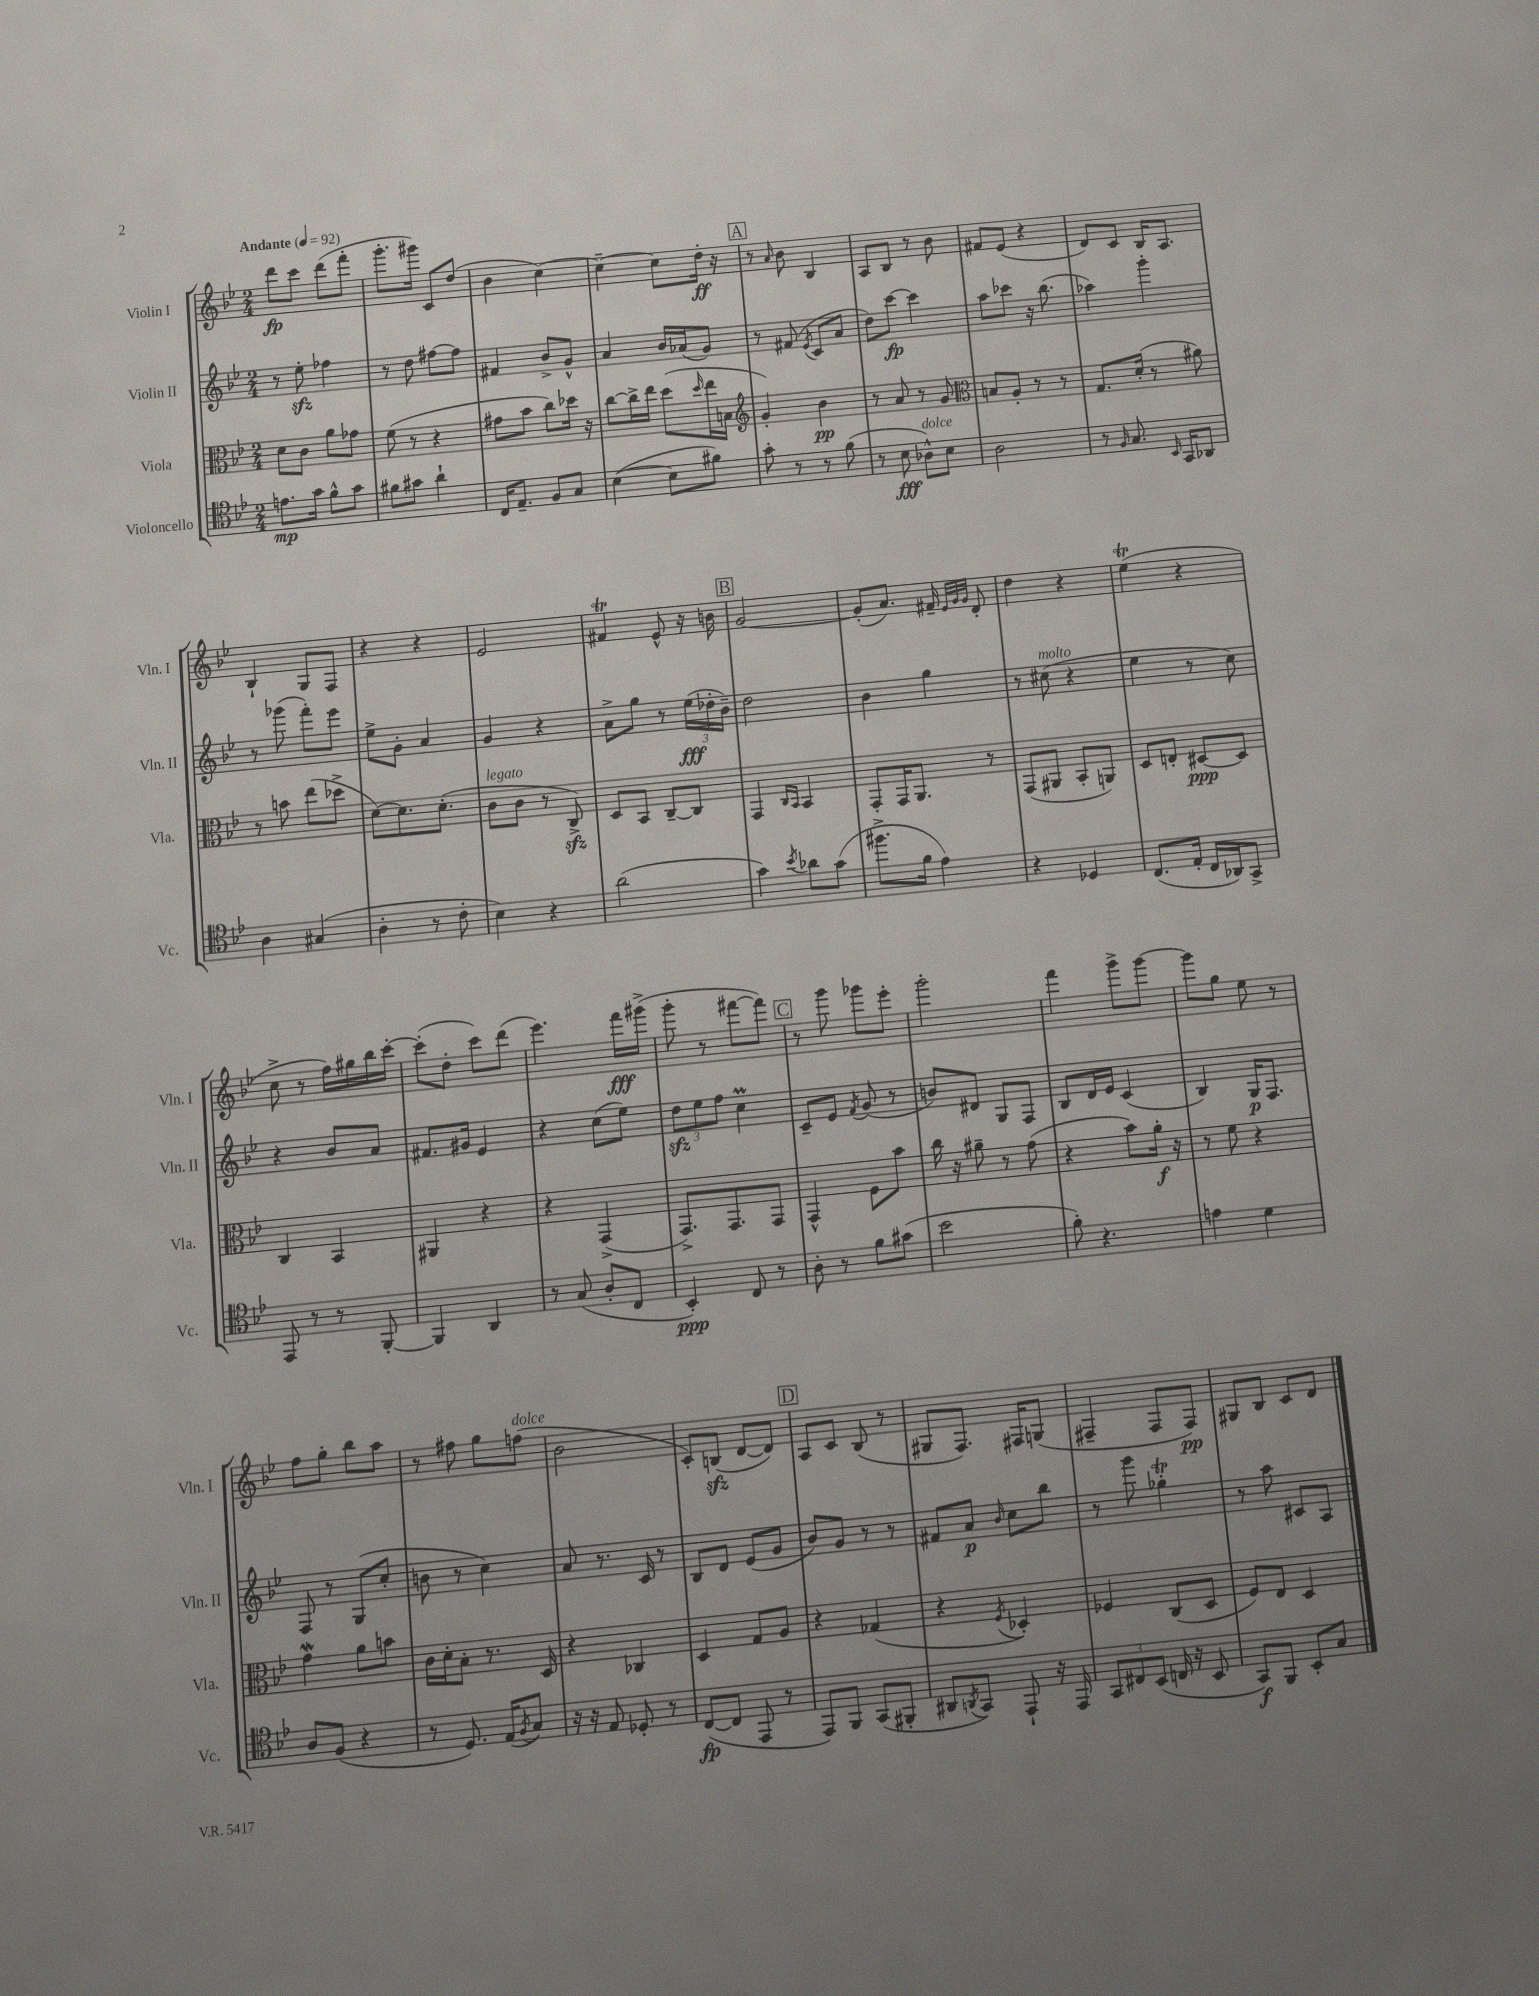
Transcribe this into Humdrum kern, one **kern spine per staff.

**kern	**dynam	**kern	**dynam	**kern	**dynam	**kern	**dynam
*part4	*part4	*part3	*part3	*part2	*part2	*part1	*part1
*staff4	*staff4	*staff3	*staff3	*staff2	*staff2	*staff1	*staff1
*I"Violoncello	*	*I"Viola	*	*I"Violin II	*	*I"Violin I	*
*I'Vc.	*	*I'Vla.	*	*I'Vln. II	*	*I'Vln. I	*
*clefC4	*	*clefC3	*	*clefG2	*	*clefG2	*
*k[b-e-]	*	*k[b-e-]	*	*k[b-e-]	*	*k[b-e-]	*
*M2/4	*	*M2/4	*	*M2/4	*	*M2/4	*
*MM92	*	*MM92	*	*MM92	*	*MM92	*
=1	=1	=1	=1	=1	=1	=1	=1
!	!	!	!	!	!	!LO:TX:a:B:t=Andante	!
8.en\L	mp	8d\L	.	8r	.	8ddd\L	fp
.	.	8c\J	.	8ee-zz'\	.	8ccc\J	.
16g\Jk	.	.	.	.	.	.	.
8f^^\L	.	8a\L	.	4ff-X\	.	(8ddd\L	.
8g\J	.	8g-X\J	.	.	.	8fff'\J	.
=2	=2	=2	=2	=2	=2	=2	=2
8f#X\L	.	(8f\	.	8r	.	8.ggg'\L	.
8g#X\J	.	8r	.	8dd\	.	.	.
.	.	.	.	.	.	16ggg#X\Jk)	.
4a`\	.	4r	.	[8ff#X\L	.	8c/L	.
.	.	.	.	8ff#\J]	.	(8dd/J	.
=3	=3	=3	=3	=3	=3	=3	=3
16C/KL	.	8g#X\L	.	4f#X/	.	4b-\	.
8.E-~/J	.	.	.	.	.	.	.
.	.	8b-\J	.	.	.	.	.
8F/L	.	8cc\L)	.	8b-^/L	.	[4cc\)	.
8G/J	.	16dd-X\Jk	.	8g^^/J	.	.	.
.	.	16r	.	.	.	.	.
=4	=4	=4	=4	=4	=4	=4	=4
([4B-\	.	[8cc\L	.	4a/	.	4cc~\_	.
.	.	16cc^\L]	.	.	.	.	.
.	.	16ee-\JJ	.	.	.	.	.
8B-\L]	.	(8dd\L	.	16b-/LL	.	8cc\L]	.
.	.	.	.	(16a-X/J	.	.	.
.	.	16qqdd/	.	.	.	.	.
8f#X\J)	.	16ee-\L	.	8g/J)	.	16dd'\Jk	ff
.	.	16Bn\JJ	.	.	.	16r	.
!!LO:REH:place=s1:t=A
=5	=5	=5	=5	=5	=5	=5	=5
*	*	*clefG2	*	*	*	*	*
8g'\	.	4g'/)	.	8r	.	8r	.
.	.	.	.	.	.	16qqa/	.
8r	.	.	.	(8f#X/	.	8b-\	.
.	.	.	.	8qe-/	.	.	.
8r	.	4b-\	pp	8c/L	.	4B-/	.
(8f\	.	.	.	8a/J	.	.	.
=6	=6	=6	=6	=6	=6	=6	=6
8r	.	8r	.	8dd\L)	.	8A/L	.
8B-\	fff	8a/	.	[8ccc\J	fp	8B-/J	.
!LO:TX:a:i:t=dolce	!	!	!	!	!	!	!
8A-X^^\L)	.	8r	.	4ccc\]	.	8r	.
8B-\J	.	8g/	.	.	.	8b-\	.
=7	=7	=7	=7	=7	=7	=7	=7
*	*	*clefC3	*	*	*	*	*
2A\	.	8Bn/L	.	8aa\L	.	8f#X/L	.
.	.	8A'/J	.	8ccc-X\J	.	(8e-/J	.
.	.	8r	.	16r	.	4r	.
.	.	.	.	(8.bb-\	.	.	.
.	.	8r	.	.	.	.	.
=8	=8	=8	=8	=8	=8	=8	=8
8r	.	8.G/L	.	4aa-X\)	.	8d/L)	.
16qqF/	.	.	.	.	.	.	.
8.G/	.	.	.	.	.	8c/J	.
.	.	(16d'/Jk	.	.	.	.	.
.	.	8r	.	4ggg'\	.	16B-/KL	.
16qqBB-/	.	.	.	.	.	.	.
16GG/KL	.	.	.	.	.	8.A/J	.
8AA-X/J	.	8a#X\)	.	.	.	.	.
!!LO:LB:g=z
=9	=9	=9	=9	=9	=9	=9	=9
4A\	.	8r	.	8r	.	4B-`/	.
.	.	8bn\	.	(8ggg-X\	.	.	.
(4G#X/	.	(8ee-\L	.	8fff'\L)	.	8G/L	.
.	.	8dd-X^\J	.	8eee-\J	.	8F/J	.
=10	=10	=10	=10	=10	=10	=10	=10
4A'\	.	[8d\L)	.	8ee-^\L	.	4r	.
.	.	8.d\]	.	8g'\J	.	.	.
8r	.	.	.	4a/	.	4r	.
.	.	(8.d'\J	.	.	.	.	.
8c'\	.	.	.	.	.	.	.
=11	=11	=11	=11	=11	=11	=11	=11
!	!	!LO:TX:a:i:t=legato	!	!	!	!	!
4B-\)	.	8c\L	.	4g/	.	2e-/	.
.	.	8c\J	.	.	.	.	.
4r	.	8r	.	4r	.	.	.
.	.	8Czz^/)	.	.	.	.	.
=12	=12	=12	=12	=12	=12	=12	=12
(2a\	.	8D/L	.	8a^\L	.	4f#Xt/	.
.	.	8BB-/J	.	8gg\J	.	.	.
.	.	[8C~/L	.	8r	.	8e-^^/	.
.	.	8C/J]	.	(24ee-\LL	fff	16r	.
.	.	.	.	24dd-X'\	.	.	.
.	.	.	.	.	.	16bn\	.
.	.	.	.	24b-~\JJ)	.	.	.
!!LO:REH:place=s1:t=B
=13	=13	=13	=13	=13	=13	=13	=13
4g\)	.	4GG/	.	2dd\	.	[2g/	.
.	.	16qqC/LL	.	.	.	.	.
8qb-/	.	16qqBB-/JJ	.	.	.	.	.
8a-X\L	.	4BB-/	.	.	.	.	.
(8g\J	.	.	.	.	.	.	.
=14	=14	=14	=14	=14	=14	=14	=14
8.ff#X^\L	.	8GG'/L	.	4b-\	.	(8g'/L]	.
.	.	16GG/K	.	.	.	8.a/J)	.
16f\Jk	.	8.AA/J	.	.	.	.	.
4e-\)	.	.	.	4gg\	.	.	.
.	.	.	.	.	.	16f#X~/	.
.	.	.	.	.	.	32qqe-/LLL	.
.	.	.	.	.	.	32qqg/	.
.	.	.	.	.	.	32qqg/JJJ	.
.	.	8r	.	.	.	8d'/	.
=15	=15	=15	=15	=15	=15	=15	=15
4r	.	(8GG/L	.	8r	.	4dd\	.
!	!	!	!	!LO:TX:a:i:t=molto	!	!	!
.	.	8AA#X/J	.	(8cc#X\	.	.	.
4D-X/	.	8BB-'/L	.	4r	.	4r	.
.	.	8AAn/J)	.	.	.	.	.
=16	=16	=16	=16	=16	=16	=16	=16
(8.C/L	.	8D/L	.	4ee-\	.	(4ee-T\	.
.	.	8En'/J	.	.	.	.	.
16E-'/Jk	.	.	.	.	.	.	.
16C/LL	.	[8D#X/L	ppp	8r	.	4r	.
16AA-X/J)	.	.	.	.	.	.	.
8GG^/J	.	8D#/J]	.	8cc\)	.	.	.
!!LO:LB:g=z
=17	=17	=17	=17	=17	=17	=17	=17
8EE-/	.	4C/	.	4r	.	8cc^\	.
8r	.	.	.	.	.	8r	.
8r	.	4BB-/	.	8b-/L	.	16ff\LL)	.
.	.	.	.	.	.	16gg#X\	.
[8FF'/	.	.	.	8a/J	.	16bb-\	.
.	.	.	.	.	.	[16ccc'\JJ	.
=18	=18	=18	=18	=18	=18	=18	=18
4FF/]	.	4AA#X/	.	8.f#X/L	.	(8ccc'\L]	.
.	.	.	.	.	.	8dd'\J	.
.	.	.	.	16g#X/Jk	.	.	.
4AA/	.	4r	.	4e-/	.	8ccc\L)	.
.	.	.	.	.	.	(8ddd\J	.
=19	=19	=19	=19	=19	=19	=19	=19
8r	.	4r	.	4r	.	4.eee-\)	.
(8G/	.	.	.	.	.	.	.
8A'/L	.	(4GG^/	.	(8cc\L	.	.	.
8C/J	.	.	.	8ee-\J)	.	16fff\LL	fff
.	.	.	.	.	.	(16ggg#X^\JJ	.
=20	=20	=20	=20	=20	=20	=20	=20
4BB-'/)	ppp	8.GG^/L)	.	12ddzz\L	.	8ggg'\	.
.	.	.	.	12ee-\	.	.	.
.	.	.	.	.	.	8r	.
.	.	.	.	12ff\J	.	.	.
.	.	8.GG/	.	.	.	.	.
8C/	.	.	.	4ccM\	.	[8fff#X\L	.
8r	.	8GG/J	.	.	.	8fff#\J])	.
!!LO:REH:place=s1:t=C
=21	=21	=21	=21	=21	=21	=21	=21
8A'\	.	4GG^^/	.	8c~/L	.	8r	.
8r	.	.	.	8e-/J	.	8ggg\	.
.	.	.	.	8qf/	.	.	.
8f\L	.	8F\L	.	(8g/	.	8ggg-X\L	.
(8g#X\J	.	8b-\J	.	8r	.	8eee-'\J	.
=22	=22	=22	=22	=22	=22	=22	=22
2b-\	.	16cc\	.	8bn/L)	.	2ggg'\	.
.	.	16r	.	.	.	.	.
.	.	8a#X~\	.	8d#X/J	.	.	.
.	.	8r	.	8G/L	.	.	.
.	.	(8g\	.	8F/J	.	.	.
=23	=23	=23	=23	=23	=23	=23	=23
8f'\)	.	4r	.	8B-/L	.	4fff\	.
4.r	.	.	.	16d/L	.	.	.
.	.	.	.	16e-/JJ	.	.	.
.	.	8b-\L)	.	(4c/	.	8ggg^\L	.
.	.	16a'\Jk	f	.	.	[8ggg\J	.
.	.	16r	.	.	.	.	.
=24	=24	=24	=24	=24	=24	=24	=24
4en\	.	8r	.	4B-/)	.	8ggg\L]	.
.	.	8f\	.	.	.	8gg\J	.
4d\	.	4r	.	16G/KL	p	8ee-\	.
.	.	.	.	8.F/J	.	.	.
.	.	.	.	.	.	8r	.
!!LO:LB:g=z
=25	=25	=25	=25	=25	=25	=25	=25
8A/L	.	4gW\	.	8F/	.	8ff\L	.
(8F/J	.	.	.	8r	.	8gg'\J	.
4r	.	8a\L	.	(8G/L	.	8bb-\L	.
.	.	8bn\J	.	8cc'/J	.	8aa\J	.
=26	=26	=26	=26	=26	=26	=26	=26
8r	.	16c\LL	.	8bn\	.	8r	.
.	.	16d'\J	.	.	.	.	.
8.D/)	.	8B-'\J	.	8r	.	8ff#X\	.
.	.	8.r	.	4cc\)	.	8gg\L	.
(16E-/KL	.	.	.	.	.	.	.
8qF/	.	.	.	.	.	.	.
!	!	!	!	!	!	!LO:TX:a:i:t=dolce	!
8G/J)	.	.	.	.	.	(8ffn\J	.
.	.	16D/	.	.	.	.	.
=27	=27	=27	=27	=27	=27	=27	=27
16r	.	4r	.	8a/	.	2b-\	.
16r	.	.	.	.	.	.	.
8E-/	.	.	.	8.r	.	.	.
8D-X'/	.	4C-X/	.	.	.	.	.
.	.	.	.	16c/	.	.	.
8r	.	.	.	8r	.	.	.
=28	=28	=28	=28	=28	=28	=28	=28
([8C/L	fp	4D/	.	8B-/L	.	8c'/L)	.
8C/J]	.	.	.	8d/J	.	(8Bnzz/J	.
8EE-/	.	8G/L	.	(8e-/L	.	[8d/L	.
8r	.	8A/J	.	8g/J	.	8d/J])	.
!!LO:REH:place=s1:t=D
=29	=29	=29	=29	=29	=29	=29	=29
8EE-/L)	.	4r	.	8b-/L)	.	8A/L	.
8FF/J	.	.	.	8g/J	.	8c/J	.
(8GG/L	.	(4G-X/	.	8r	.	(8B-/	.
8FF#X'/J	.	.	.	8r	.	8r	.
=30	=30	=30	=30	=30	=30	=30	=30
8AA#X/L	.	4r	.	8f#X/L	.	8G#X/L	.
8qAAn/	.	.	.	.	.	.	.
8GG/J)	.	.	.	8a/J	p	8.F/J)	.
.	.	8qF/	.	16qqb-/	.	.	.
8EE-`/	.	4D-X'/)	.	8cc\L	.	.	.
.	.	.	.	.	.	16F#X/KL	.
16r	.	.	.	8bb-\J	.	(8Gn/J	.
16EE-/	.	.	.	.	.	.	.
=31	=31	=31	=31	=31	=31	=31	=31
12GG/L	.	4F-X/	.	8r	.	4F#X~/	.
12C#X/	.	.	.	.	.	.	.
.	.	.	.	8ggg\	.	.	.
(12BB-/J	.	.	.	.	.	.	.
16Cn/	.	(8C/L	.	4gg-XT'\	.	8F#/L	.
16r	.	.	.	.	.	.	.
8BB-/	.	8D/J	.	.	.	8F#/J)	pp
=32	=32	=32	=32	=32	=32	=32	=32
8GG/L)	f	8F/L)	.	8r	.	8G#X/L	.
8FF/J	.	8E-/J	.	8aa\	.	8B-/J	.
8BB-'/L	.	4D/	.	8c#X/L	.	8c/L	.
8G/J	.	.	.	8A/J	.	8d/J	.
==	==	==	==	==	==	==	==
*-	*-	*-	*-	*-	*-	*-	*-
